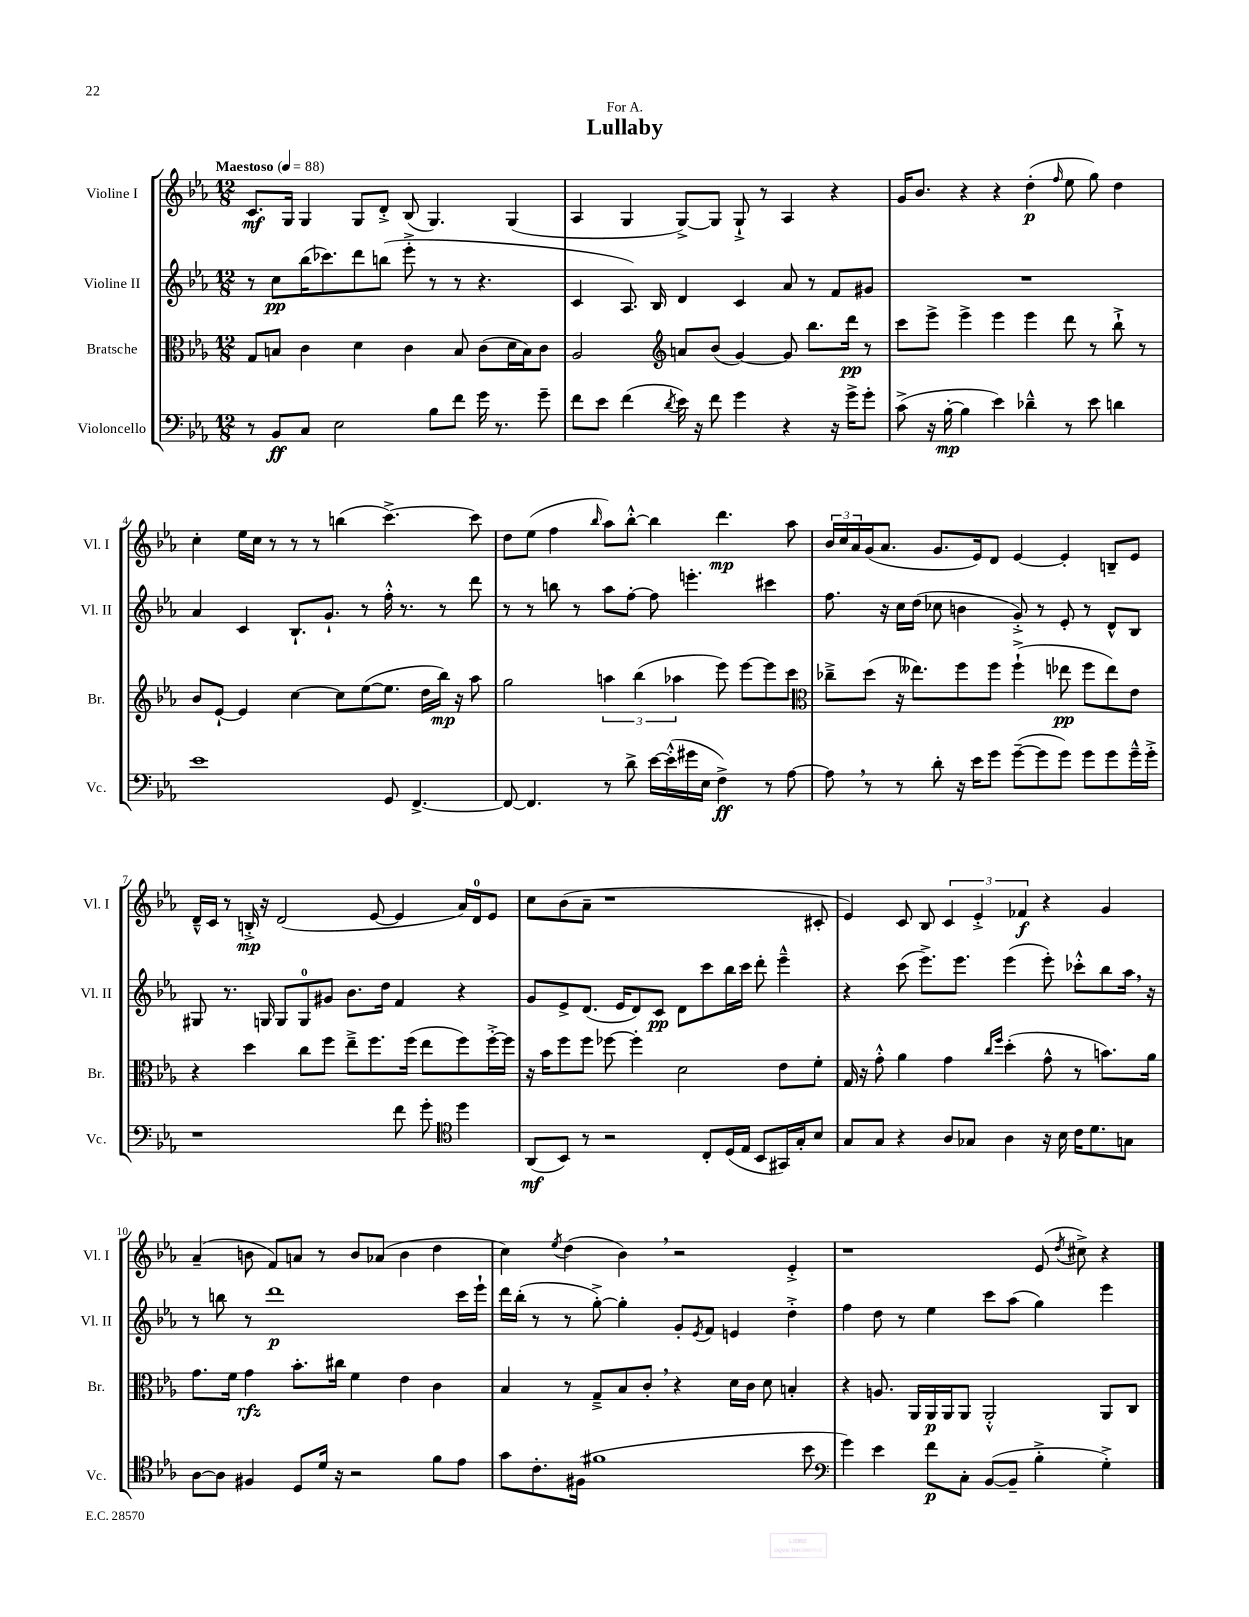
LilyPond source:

\header { title = "Lullaby" dedication = "For A." }
<<
\new StaffGroup <<
\new Staff = "s0" \with { instrumentName = "Violine I" shortInstrumentName = "Vl. I" } {
    \clef treble \key ees \major \numericTimeSignature \time 12/8 \tempo "Maestoso" 4 = 88
    c'8.\mf g16 g4 g8 d'8-.-> bes8( g4.) g4( |
    aes4 g4 g8~->) g8 g8-!-> r8 aes4 r4 |
    g'16 bes'8. r4 r4 d''4-.\p( \grace { f''16 } ees''8 g''8) d''4 |
    c''4-. ees''16 c''16 r8 r8 r8 b''4( c'''4.~->) c'''8 |
    d''8 ees''8( f''4 \grace { bes''16 } aes''8) bes''8~-.-^ bes''4 d'''4.\mp aes''8 |
    \tuplet 3/2 { bes'16 c''16 aes'16 } g'16( aes'8. g'8. ees'16) d'8 ees'4~ ees'4-. b8-- ees'8 |
    d'16---^ c'16 r8 b16-.->\mp r16 d'2( ees'8~ ees'4 aes'16) d'16-0 ees'8 |
    c''8 bes'8( aes'8-- r1 cis'8-. |
    ees'4) c'8 bes8 \tuplet 3/2 { c'4 ees'4-.-> fes'4\f } r4 g'4 |
    aes'4--( b'8 f'8) a'8 r8 b'8 aes'8( b'4 d''4 |
    c''4) \acciaccatura { ees''8 } d''4( bes'4) \breathe r2 ees'4-.-> |
    r1 ees'8( \acciaccatura { d''8 } cis''8->) r4 \bar "|." |
}
\new Staff = "s1" \with { instrumentName = "Violine II" shortInstrumentName = "Vl. II" } {
    \clef treble \key ees \major \numericTimeSignature \time 12/8
    r8 c''8\pp bes''16( ces'''8.) d'''8 b''8( ees'''8-.-> r8 r8 r4. |
    c'4 aes8.) bes16 d'4 c'4 aes'8 r8 f'8 gis'8 |
    R1. |
    aes'4 c'4 bes8.-! g'8.-! r8 f''16-.-^ r8. r8 d'''8 |
    r8 r8 b''8 r8 aes''8 f''8~-. f''8 e'''4.-. cis'''4 |
    f''8. r16 c''16 d''16( ces''8 b'4 g'8-.->) r8 ees'8-. r8 d'8-^ bes8 |
    gis8 r8. g16 g8 g8-0 gis'8 bes'8. d''16 f'4 r4 |
    g'8 ees'8-> d'8.( ees'16 d'8) c'8\pp d'8 c'''8 bes''16 c'''16 d'''8-. ees'''4---^ |
    r4 c'''8( ees'''8.->) ees'''8. ees'''4( ees'''8-.) ces'''8-.-^ bes''8 aes''16 \breathe r16 |
    r8 b''8 r8 d'''1\p c'''16 ees'''16-! |
    d'''16 bes''16-.( r8 r8 g''8~-.->) g''4-. g'8-. \acciaccatura { ees'8 } f'8 e'4 d''4-.-> |
    f''4 d''8 r8 ees''4 c'''8 aes''8( g''4) ees'''4 \bar "|." |
}
\new Staff = "s2" \with { instrumentName = "Bratsche" shortInstrumentName = "Br." } {
    \clef alto \key ees \major \numericTimeSignature \time 12/8
    g8 b8 c'4 d'4 c'4 b8 c'8( d'16 b16) c'8 |
    aes2 \clef treble a'8 bes'8( g'4~) g'8 bes''8. d'''16\pp r8 |
    c'''8 ees'''8-> ees'''4-> ees'''4 ees'''4 d'''8 r8 bes''8-!-> r8 |
    bes'8 ees'8~-! ees'4 c''4~ c''8 ees''8~( ees''8. d''16 bes''16\mp) r16 aes''8 |
    g''2 \tuplet 3/2 { a''4 bes''4( aes''4 } ees'''8) ees'''8~ ees'''8 c'''8 |
    \clef alto ces''8---> d''8( r16 eeses''8.) f''8 f''8 f''4-!->( ees''8\pp f''8 ees''8) ees'8 |
    r4 d''4 c''8 f''8 ees''8---> f''8. f''16( ees''8 f''8) f''16~-.-> f''16 |
    r16 bes'16 f''8 f''8 fes''8~ fes''4-. d'2 ees'8 f'8-. |
    g16 r16 g'8-.-^ aes'4 g'4 \grace { c''16 f''16 } d''4-.( g'8-^ r8 b'8.) aes'16 |
    g'8. f'16 g'4\rfz bes'8.-. cis''16 f'4 ees'4 c'4 |
    bes4 r8 g8---> bes8 c'8-. \breathe r4 d'16 c'16 d'8 b4-. |
    r4 a8. aes,16 aes,16\p aes,16 aes,8 aes,2-.-^ aes,8 c8 \bar "|." |
}
\new Staff = "s3" \with { instrumentName = "Violoncello" shortInstrumentName = "Vc." } {
    \clef bass \key ees \major \numericTimeSignature \time 12/8
    r8 bes,8\ff c8 ees2 bes8 f'8 g'16 r8. g'8-- |
    f'8 ees'8 f'4( \acciaccatura { d'8 } ees'16) r16 f'8 g'4 r4 r16 g'16-> g'8-. |
    c'8->( r16 bes16~-.\mp bes4 ees'4) des'4---^ r8 ees'8 d'4 |
    ees'1 g,8 f,4.~-> |
    f,8~ f,4. r8 d'8-> ees'16~ ees'16-.-^( gis'16 ees16 f4->\ff) r8 aes8~ |
    aes8 \breathe r8 r8 d'8-. r16 ees'16 g'8 g'8~--( g'8 g'8) g'8 g'8 g'16---^ g'16-.-> |
    r1 f'8 g'8-. \clef tenor d''4 |
    aes,8\mf( bes,8) r8 r2 c8-. d16( ees16 bes,8 gis,16) g16-. bes8 |
    g8 g8 r4 aes8 ges8 aes4 r16 bes16 c'16 d'8. g8 |
    aes8~ aes8 fis4 d8 d'16 r16 r2 f'8 ees'8 |
    g'8 c'8.-. fis16( fis'1 bes'8 |
    \clef bass g'4) ees'4 f'8\p c8-. bes,8~( bes,8-- bes4-.-> g4-.->) \bar "|." |
}
>>
>>
